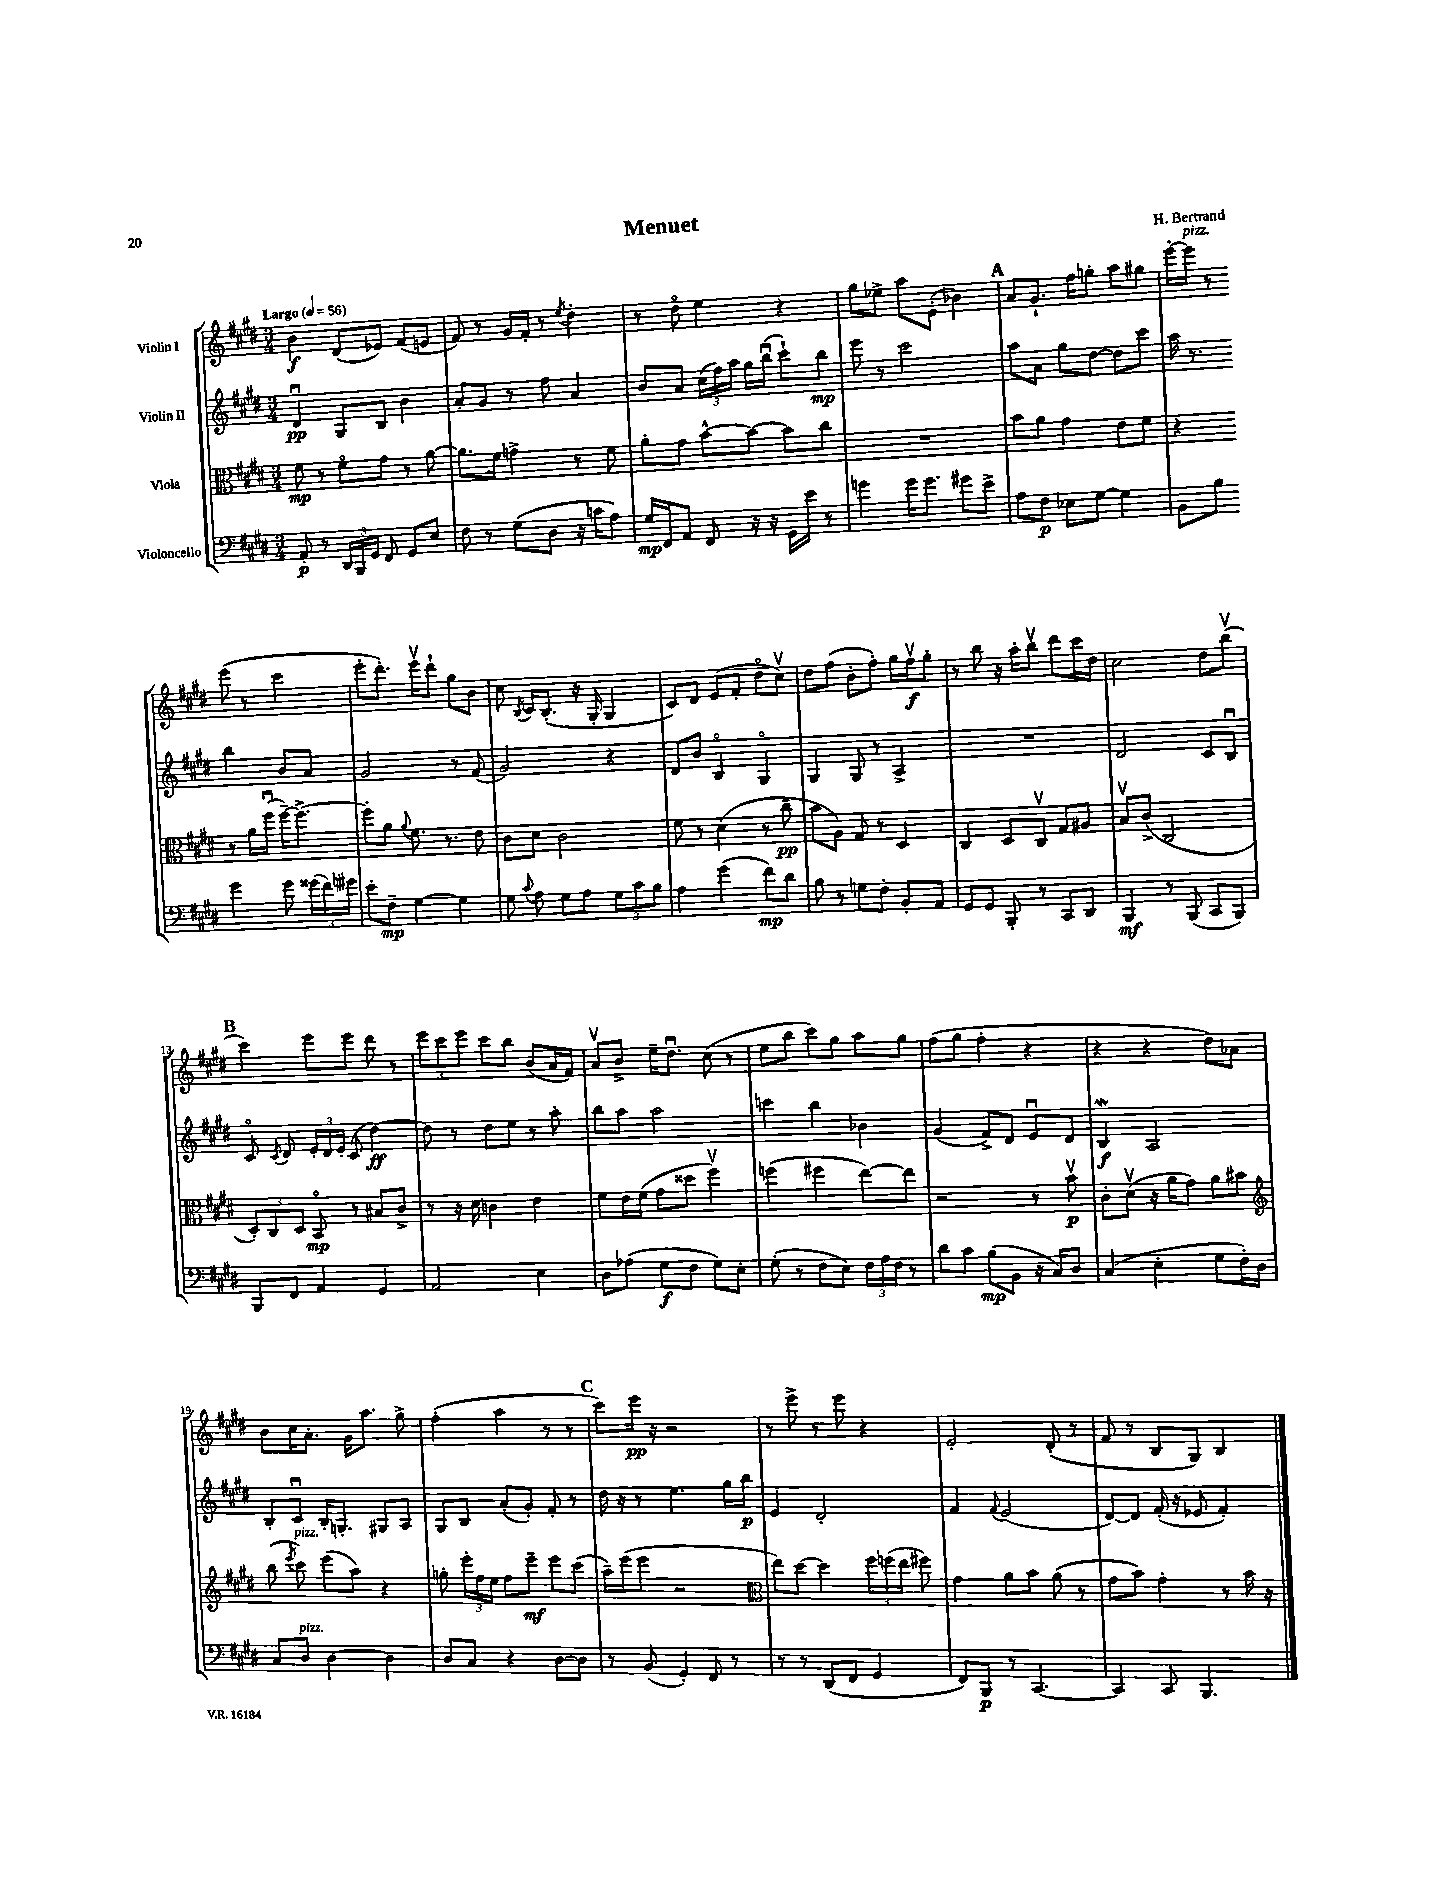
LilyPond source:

\header { title = "Menuet" composer = "H. Bertrand" }
<<
\new StaffGroup <<
\new Staff = "s0" \with { instrumentName = "Violin I" } {
    \clef treble \key e \major \numericTimeSignature \time 3/4 \tempo "Largo" 4 = 56
    \autoBeamOff b'4\f dis'8[( ees'8]) fis'8[( e'8] |
    fis'8) r8 gis'16[ fis'16]-. r8 \acciaccatura { e''8 } dis''4-. |
    r8 dis''8\flageolet e''4 r4 |
    gis''8[ ees''8]-> a''8[ e'8]-.( bes'4) |
    \mark \markup { \bold "A" } a'8[ gis'8.]-! fis''16[ g''8]-. a''8[ gis''8] |
    e'''16[~-. e'''16]^\markup { \italic "pizz." } r8 e'''8( r8 cis'''4 |
    e'''8[-. dis'''8.]-.) e'''16[\upbow dis'''8]-! gis''8[ b'8] |
    cis''8 \acciaccatura { b8 } cis'16[ b8.]-.( r16 gis16-. gis4 |
    cis'8[) dis'8] e'8[( fis'8]-. dis''8[\flageolet cis''8]\upbow) |
    dis''8[ fis''8]( b'8[-. fis''8]-.) gis''16[ fis''16\upbow\f gis''8]-. |
    r8 b''8 r16 a''16[-. b''8]\upbow dis'''8[ cis'''16 dis''16] |
    cis''2 dis''8[ b''8]\upbow( |
    \mark \markup { \bold "B" } cis'''4) e'''8[ e'''8] dis'''8 r8 |
    \tuplet 3/2 { e'''8[ cis'''8 e'''8] } cis'''8[ b''8] b'8[( a'16 fis'16]) |
    a'8[\upbow b'8]-> e''16[-- dis''8.]\downbow cis''8( r8 |
    e''8[ b''8] cis'''8[) gis''8] a''8[ gis''8] |
    fis''8[( gis''8] fis''4-. r4 |
    r4 r4 dis''8[) aes'8] |
    b'8[ cis''16 a'8.]-. gis'16[ a''8.] gis''8-> |
    fis''4-.( a''4 r8 r8 |
    \mark \markup { \bold "C" } cis'''8[) e'''16]\pp r16 r2 |
    r8 e'''8-> r8 e'''8 r4 |
    e'2-. dis'8-.( r8 |
    fis'8 r8 b8[ gis8]) b4 \bar "|." |
}
\new Staff = "s1" \with { instrumentName = "Violin II" } {
    \clef treble \key e \major \numericTimeSignature \time 3/4
    \autoBeamOff dis'4\downbow\pp gis8[ b8] b'4 |
    a'8[-. gis'8] r8 fis''8 a'4 |
    b'8[ a'8] \tuplet 3/2 { cis''16[( fis''16) a''16] } gis''16[ b''16]\downbow( cis'''8[-!) b''8]\mp |
    e'''8 r8 cis'''2 |
    \mark \markup { \bold "A" } a''8[ a'8] gis''8[ dis''8]~ dis''8[ cis'''8] |
    a''16 r8. b''4 b'8[ a'8] |
    gis'2 r8 fis'8( |
    gis'2) r4 |
    dis'8[ b'8] b4\flageolet gis4\flageolet |
    gis4 gis8 r8 a4-> |
    R2. |
    dis'2 cis'8[ b8]\downbow |
    \mark \markup { \bold "B" } cis'8\flageolet \acciaccatura { cis'8 } dis'8 \tuplet 3/2 { e'16[-. dis'16 e'16]-. } cis'8( dis''4~\ff) |
    dis''8 r8 dis''8[ e''8] r8 a''8-. |
    b''8[ a''8] a''2 |
    c'''4 b''4 bes'4 |
    gis'4( fis'8[->) dis'8] e'8[\downbow dis'8] |
    b4\mordent\f a2 |
    b8[-. cis'8]\downbow b16[-. g8.]-. gis8[ a8] |
    gis8[ b8] a'8[-.( gis'8]-.) fis'8-. r8 |
    \mark \markup { \bold "C" } dis''16 r16 r8 e''4. gis''16[ b''16]\p |
    e'4 dis'2-. |
    fis'4 \appoggiatura { fis'8 } e'2( |
    dis'8[~) dis'8] fis'16-.( r16 ees'8 fis'4-.) \bar "|." |
}
\new Staff = "s2" \with { instrumentName = "Viola" } {
    \clef alto \key e \major \numericTimeSignature \time 3/4
    \autoBeamOff fis'8\mp r8 fis'8[\flageolet gis'8] r8 a'8~ |
    a'8.[ fis'16] g'4-> r8 fis'8 |
    a'8[-. gis'8] b'8[~-^ b'8]~ b'8[ cis''8] |
    R2. |
    \mark \markup { \bold "A" } b'8[ a'8] gis'4 e'8[ fis'8] |
    r4 r8 a'16[ fis''16]\downbow( fis''16[~--) fis''8.]~-> |
    fis''8[-. a'8] \appoggiatura { a'8 } fis'8. r8. e'8 |
    cis'8[ dis'8] cis'2 |
    fis'8 r8 dis'4( r8 cis''8--\pp |
    b'8[ a8]) gis8 r8 dis4 |
    cis4 dis8[ cis8]\upbow gis8[ ais8] |
    b8[\upbow cis'8]->( cis2 |
    \mark \markup { \bold "B" } \tuplet 3/2 { dis8[-.) cis8 dis8] } b,8\flageolet\mp r8 bis8[ cis'8]-> |
    r8 r16 dis'16 c'4 e'4 |
    fis'8[ e'16 fis'16]( gis'8[ disis''8] fis''4\upbow) |
    f''4( fis''4 e''8[~) e''8] |
    r2 r8 b'8\upbow\p |
    cis'8[-. dis'8]\upbow( r16 a'16[ gis'8]) a'8[ bis'8] |
    \clef treble b''8( \acciaccatura { e'''8 } cis'''8^\markup { \italic "pizz." }) e'''8[( a''8]) r4 |
    g''8-. \tuplet 3/2 { e'''16[-. fis''16 e''16] } fis''8[ e'''8]--\mf e'''8[ cis'''8]( |
    \mark \markup { \bold "C" } a''16[--) e'''16( e'''8] r2 |
    \clef alto e''8[) dis''8]~ dis''4 \tuplet 3/2 { fis''16[ f''16( e''16] } fis''8) |
    gis'4 a'8[ b'8] a'8( r8 |
    gis'8[ b'8]) gis'4-. r8 b'16 r16 \bar "|." |
}
\new Staff = "s3" \with { instrumentName = "Violoncello" } {
    \clef bass \key e \major \numericTimeSignature \time 3/4
    \autoBeamOff a,8-.\p r8 \tuplet 3/2 { dis,16[ b,,16 gis,16] } fis,8 gis,8[ e8] |
    fis8 r8 gis8[( dis8] r16 c'16[ a8]) |
    gis16[\mp fis,16 a,8] fis,8 r16 r16 gis,16[ e'16] r8 |
    g'4 g'16[ g'8.] gis'8[ e'8]-> |
    \mark \markup { \bold "A" } a8[ fis8]\p ees8[ gis8]~ gis4 |
    b,8[ b8] gis'4 gis'8 \tuplet 3/2 { gisis'16[( fis'16) gis'16] } |
    e'8[-. fis8]--\mp gis4~ gis4 |
    gis8 \appoggiatura { cis'8 } a8 gis8[ a8] \tuplet 3/2 { gis8[ cis'8 b8] } |
    a4 gis'4( fis'8[\mp) dis'8] |
    b8 r8 g8[ fis8]-. b,8[-. a,8] |
    gis,8[ gis,8] b,,8-. r8 cis,8[ dis,8] |
    b,,4\mf r8 b,,8( cis,8[ b,,8]) |
    \mark \markup { \bold "B" } b,,8[ fis,8] a,4 gis,4 |
    a,2 e4 |
    dis8[ aes8]( gis8[\f fis8] gis8[) e8]-. |
    gis8-.( r8 fis8[ e8]) \tuplet 3/2 { fis16[ a16 fis16] } r8 |
    dis'8[ cis'8] b8[\mp( b,8] r16 cis16[) dis8] |
    cis4( e4-. gis8[ fis16-.) dis16] |
    cis8[ dis8]^\markup { \italic "pizz." } dis4~ dis4 |
    dis8[ cis8] r4 dis8[~ dis8] |
    \mark \markup { \bold "C" } r8 b,8( gis,4-.) fis,8 r8 |
    r8 r8 dis,8[( fis,8] gis,4 |
    fis,8[) b,,8]\p r8 cis,4.~ |
    cis,4 cis,8 b,,4. \bar "|." |
}
>>
>>
